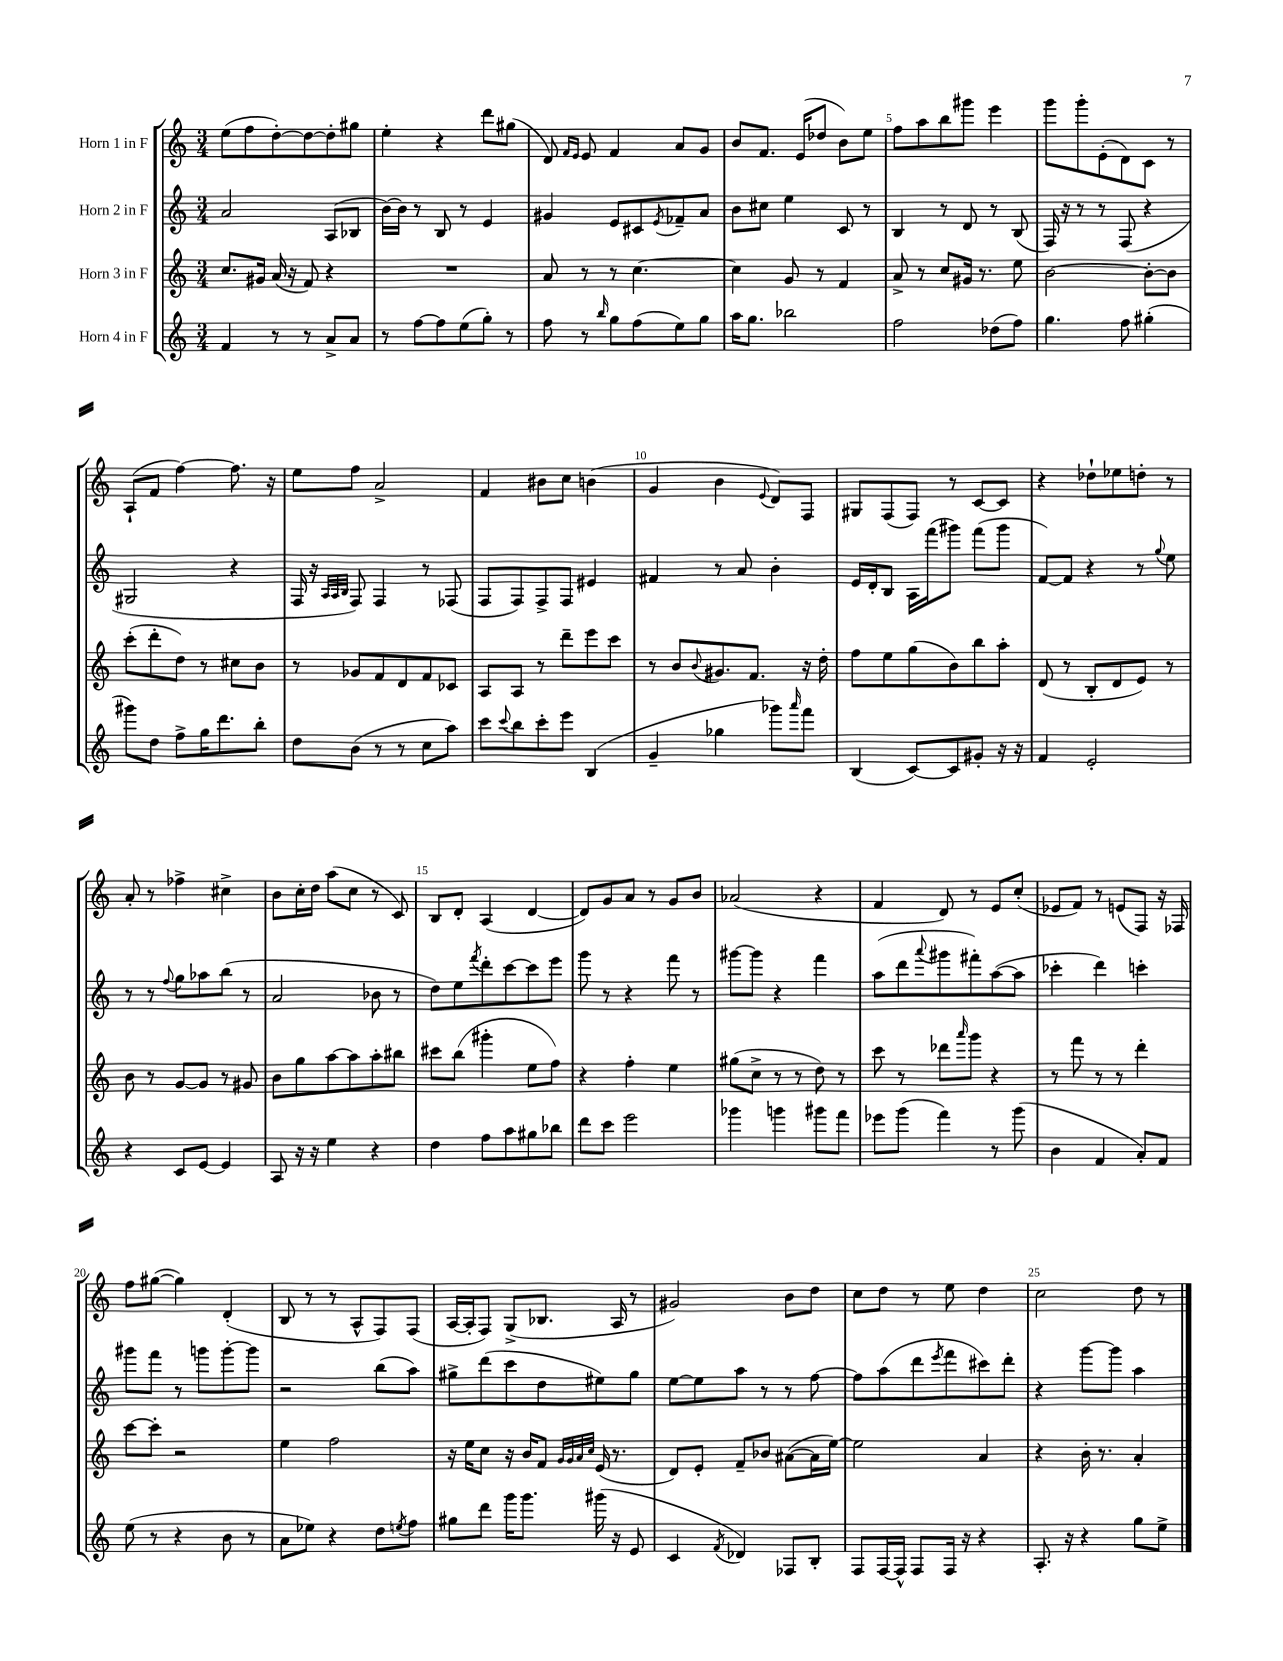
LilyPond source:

<<
\new StaffGroup <<
\new Staff = "s0" \with { instrumentName = "Horn 1 in F" } {
    \clef treble \key c \major \numericTimeSignature \time 3/4
    e''8( f''8 d''8~-.) d''8~ d''8-. gis''8 |
    e''4-. r4 d'''8 gis''8( |
    d'8) \grace { f'16 e'16 } e'8 f'4 a'8 g'8 |
    b'8 f'8. e'16( des''8 b'8) e''8 |
    f''8 a''8 b''8 gis'''8 e'''4 |
    g'''8 g'''8-. e'8-.( d'8) c'8 r8 |
    a8-!( f'8 f''4~) f''8. r16 |
    e''8 f''8 a'2-> |
    f'4 bis'8 c''8 b'4( |
    g'4 b'4 \appoggiatura { e'8 } d'8) f8 |
    gis8 f8( f8) r8 c'8~ c'8 |
    r4 des''8-! ees''8 d''8-. r8 |
    a'8-. r8 fes''4-> cis''4-> |
    b'8 c''16-. d''16 a''8( c''8 r8 c'8) |
    b8 d'8-. a4( d'4~ |
    d'8) g'8 a'8 r8 g'8 b'8 |
    aes'2( r4 |
    f'4 d'8) r8 e'8 c''8-.( |
    ees'8 f'8) r8 e'8( f8) r16 fes16 |
    f''8 gis''8~( gis''4) d'4-.( |
    b8 r8 r8 a8-^ f8) f8( |
    a16~ a16-. f8) g8->( bes8. a16 r8 |
    gis'2) b'8 d''8 |
    c''8 d''8 r8 e''8 d''4 |
    c''2 d''8 r8 \bar "|." |
}
\new Staff = "s1" \with { instrumentName = "Horn 2 in F" } {
    \clef treble \key c \major \numericTimeSignature \time 3/4
    a'2 a8( bes8 |
    b'16~) b'16 r8 b8 r8 e'4 |
    gis'4 e'8 cis'8 \acciaccatura { e'8 } fes'8-- a'8 |
    b'8 cis''8 e''4 c'8 r8 |
    b4 r8 d'8 r8 b8( |
    f16) r16 r8 r8 f8( r4 |
    gis2 r4 |
    f16 r16 \grace { a32 a32 b32 } f8) f4 r8 fes8( |
    f8 f8) f8-> f8 eis'4 |
    fis'4 r8 a'8 b'4-. |
    e'16 d'16-. b8 a16 f'''16( gis'''8) f'''8( gis'''8 |
    f'8~) f'8 r4 r8 \appoggiatura { g''8 } e''8 |
    r8 r8 \appoggiatura { f''8 } g''8 aes''8 b''8( r8 |
    a'2 bes'8 r8 |
    d''8) e''8 \acciaccatura { f'''8 } d'''8-. c'''8~ c'''8 e'''8 |
    g'''8 r8 r4 f'''8 r8 |
    gis'''8~ gis'''8 r4 f'''4 |
    a''8( d'''8 \appoggiatura { a'''8 } gis'''8 fis'''8-.) a''8~( a''8 |
    ces'''4-. d'''4) c'''4-. |
    gis'''8 f'''8 r8 g'''8 g'''8~-. g'''8 |
    r2 b''8( a''8) |
    gis''8-> d'''8( c'''8 d''8 eis''8) gis''8 |
    e''8~ e''8 a''8 r8 r8 f''8~ |
    f''8 a''8( d'''8 \acciaccatura { e'''8 } f'''8 cis'''8) d'''8-. |
    r4 g'''8~ g'''8 a''4 \bar "|." |
}
\new Staff = "s2" \with { instrumentName = "Horn 3 in F" } {
    \clef treble \key c \major \numericTimeSignature \time 3/4
    c''8. gis'16 a'16( r16 f'8) r4 |
    R2. |
    a'8 r8 r8 c''4.~ |
    c''4 g'8 r8 f'4 |
    a'8-> r8 c''8 gis'16 r8. e''8 |
    b'2~ b'8~-. b'8 |
    c'''8-.( d'''8-. d''8) r8 cis''8 b'8 |
    r8 ges'8 f'8 d'8 f'8 ces'8 |
    a8 a8 r8 d'''8-- e'''8 c'''8 |
    r8 b'8 \appoggiatura { b'8 } gis'8. f'8. r16 d''16-. |
    f''8 e''8 g''8( b'8) b''8 a''8-. |
    d'8( r8 b8-. d'8 e'8) r8 |
    b'8 r8 g'8~ g'8 r8 gis'8 |
    b'8 g''8 a''8~ a''8 a''8-. bis''8 |
    cis'''8 b''8( gis'''4-. e''8 f''8) |
    r4 f''4-. e''4 |
    gis''8( c''8-> r8 r8 d''8) r8 |
    c'''8 r8 des'''8 \grace { a'''16 } g'''8 r4 |
    r8 f'''8 r8 r8 d'''4-. |
    c'''8~ c'''8-. r2 |
    e''4 f''2 |
    r16 e''16 c''8 r16 b'16 f'8 \grace { g'32 g'32 a'32 c''32 } e'16( r8. |
    d'8) e'8-. f'8-- bes'8 ais'8~( ais'16 e''16~) |
    e''2 a'4 |
    r4 b'16-. r8. a'4-. \bar "|." |
}
\new Staff = "s3" \with { instrumentName = "Horn 4 in F" } {
    \clef treble \key c \major \numericTimeSignature \time 3/4
    f'4 r8 r8 a'8-> a'8 |
    r8 f''8~ f''8 e''8( g''8-.) r8 |
    f''8 r8 \grace { b''16 } g''8 f''8( e''8) g''8 |
    a''16 g''8. bes''2 |
    f''2 des''8( f''8) |
    g''4. f''8 gis''4-.( |
    gis'''8) d''8 f''8-> g''16 d'''8. b''8-. |
    d''8 b'8( r8 r8 c''8 a''8) |
    c'''8 \appoggiatura { c'''8 } b''8 c'''8-. e'''8 b4( |
    g'4-- ges''4 ges'''8) \grace { a'''16 } f'''8 |
    b4( c'8~) c'8 gis'8-. r16 r16 |
    f'4 e'2-. |
    r4 c'8 e'8~ e'4 |
    a8 r16 r16 e''4 r4 |
    d''4 f''8 a''8 gis''8 bes''8 |
    d'''8 c'''8 e'''2 |
    ges'''4 g'''4 gis'''8 f'''8 |
    ees'''8 g'''8( f'''4) r8 g'''8( |
    b'4 f'4 a'8-.) f'8 |
    e''8( r8 r4 b'8 r8 |
    a'8 ees''8) r4 d''8 \acciaccatura { e''8 } f''8 |
    gis''8 d'''8 g'''16 g'''8. gis'''16( r16 e'8 |
    c'4 \acciaccatura { f'8 } des'4) fes8 b8-. |
    f8 f16~ f16-^ f8 f16 r16 r4 |
    a8.-. r16 r4 g''8 e''8-> \bar "|." |
}
>>
>>
\layout { \context { \Score \override BarNumber.break-visibility = ##(#f #t #t) barNumberVisibility = #(every-nth-bar-number-visible 5) } }
